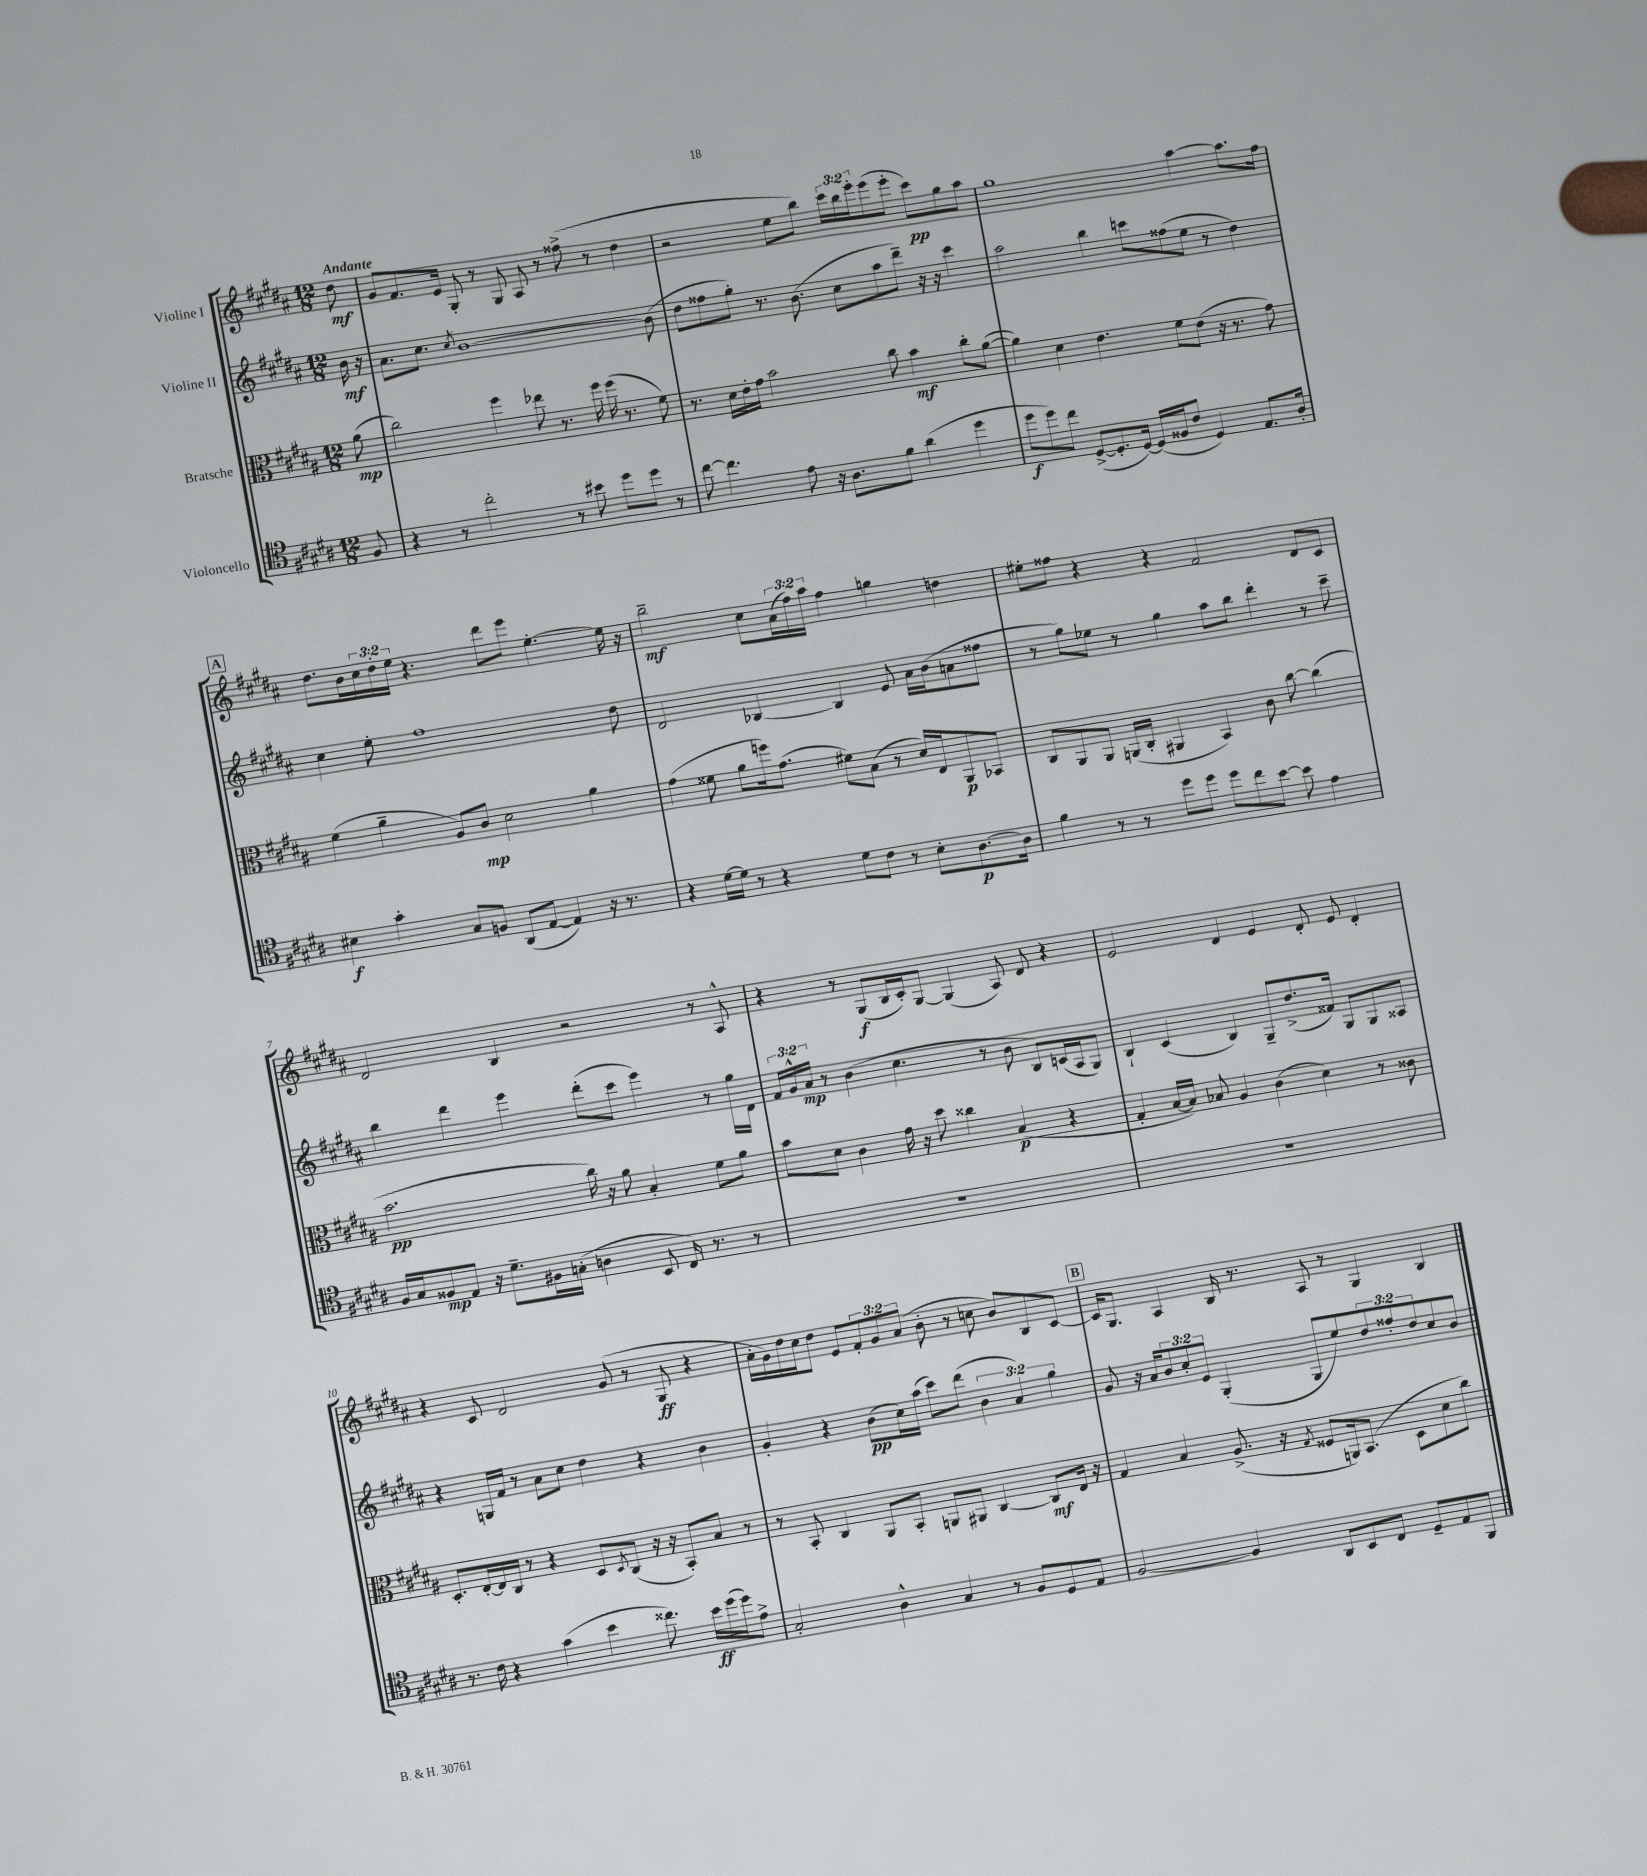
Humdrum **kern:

**kern	**dynam	**kern	**dynam	**kern	**dynam	**kern	**dynam
*part4	*part4	*part3	*part3	*part2	*part2	*part1	*part1
*staff4	*staff4	*staff3	*staff3	*staff2	*staff2	*staff1	*staff1
*I"Violoncello	*	*I"Bratsche	*	*I"Violine II	*	*I"Violine I	*
*clefC4	*	*clefC3	*	*clefG2	*	*clefG2	*
*k[f#c#g#d#a#]	*	*k[f#c#g#d#a#]	*	*k[f#c#g#d#a#]	*	*k[f#c#g#d#a#]	*
*M12/8	*	*M12/8	*	*M12/8	*	*M12/8	*
=	=	=	=	=	=	=	=
!	!	!	!	!	!	!LO:TX:a:B:t=Andante	!
8F#/	.	(8a#\	mp	16b\	mf	8dd#\	mf
.	.	.	.	16r	.	.	.
=1	=1	=1	=1	=1	=1	=1	=1
4r	.	2cc#\)	.	8.a#\L	.	8g#/L	.
.	.	.	.	.	.	8.f#/	.
.	.	.	.	8.cc#\J	.	.	.
8r	.	.	.	.	.	.	.
.	.	.	.	.	.	16e/Jk	.
.	.	.	.	8qcc#/	.	.	.
2cc#'\	.	.	.	[1b	.	8G#'/	.
.	.	4ff#\	.	.	.	8r	.
.	.	.	.	.	.	8G#/	.
.	.	8ee-X\	.	.	.	8A#/	.
8r	.	8.r	.	.	.	8r	.
8b#X\	.	.	.	.	.	(8ff##X^\	.
.	.	16ff#\	.	.	.	.	.
8dd#\L	.	(16ff#\	.	.	.	8r	.
.	.	8.r	.	.	.	.	.
8dd#\J	.	.	.	.	.	4dd#\	.
8r	.	8f#\)	.	(8b\]	.	.	.
=2	=2	=2	=2	=2	=2	=2	=2
[8cc#\	.	8.r	.	8dd#\L	.	2r	.
4.cc#\]	.	.	.	8ff##X\	.	.	.
.	.	16d#\LL	.	.	.	.	.
.	.	16e'\	.	8gg#'\J)	.	.	.
.	.	16g#\JJ	.	.	.	.	.
.	.	2b\	.	8.r	.	.	.
8e\	.	.	.	.	.	8ee\L	.
.	.	.	.	(8.b\	.	.	.
16r	.	.	.	.	.	8bb\J)	.
8.A#\L	.	.	.	.	.	.	.
.	.	.	.	8cc#\L	.	24ccc#\LL	.
.	.	.	.	.	.	24bb\	.
.	.	.	.	.	.	24eee'\J	.
8f#\J	.	8cc#\	.	8aa#\	.	(8eee\	.
(4a#\	.	4b\	mf	8ddd#~\J)	.	8eee'\J	.
.	.	.	.	16r	.	8ccc#\L)	pp
.	.	.	.	16r	.	.	.
4dd#\	.	8cc#'\L	.	4ccc#\	.	8gg#\	.
.	.	([8a#\J	.	.	.	8aa#\J	.
=3	=3	=3	=3	=3	=3	=3	=3
8dd#\L	f	4a#\])	.	2aa#\	.	1gg#	.
8dd#\)	.	.	.	.	.	.	.
8cc#\J	.	4d#\	.	.	.	.	.
([8D#^/L	.	.	.	.	.	.	.
8.D#'/]	.	4.e\	.	4bb\	.	.	.
[16D#/Jk)	.	.	.	.	.	.	.
(16D#/LL]	.	.	.	8cccn\L	.	.	.
16F##X/J	.	.	.	.	.	.	.
8c#/J	.	8f#\L	.	(8ff##X\	.	.	.
4D#/)	.	(8e\J	.	8ee\J	.	[4aa#\	.
.	.	16r	.	8r	.	.	.
.	.	8.r	.	.	.	.	.
8.E/L	.	.	.	4dd#\)	.	8.aa#\L]	.
.	.	8g#\)	.	.	.	.	.
16A#'/Jk	.	.	.	.	.	16ff#\Jk	.
!!LO:LB:g=z
!!LO:REH:place=s1:t=A
=4	=4	=4	=4	=4	=4	=4	=4
4B#X\	f	(4f#\	.	4cc#\	.	8.dd#\L	.
.	.	.	.	.	.	16b\L	.
4g#'\	.	4a#~\	.	8ee'\	.	24cc#\	.
.	.	.	.	.	.	24dd#'\	.
.	.	.	.	.	.	24ee\JJ	.
.	.	.	.	1ff#	.	4.r	.
8G#/L	.	8A#/L)	.	.	.	.	.
8Fn/J	.	8c#/J	mp	.	.	.	.
(8AA#/L	.	2d#\	.	.	.	8ddd#\L	.
[8E/J	.	.	.	.	.	8eee\J	.
4E/])	.	.	.	.	.	[4.ee'\	.
16r	.	4a#\	.	.	.	.	.
8.r	.	.	.	.	.	.	.
.	.	.	.	8dd#\	.	16ee\]	.
.	.	.	.	.	.	16r	.
=5	=5	=5	=5	=5	=5	=5	=5
4r	.	(4g#\	.	2d#/	.	2bb~\	mf
[16d#\LL	.	8f##X\	.	.	.	.	.
16d#\JJ]	.	.	.	.	.	.	.
8r	.	8a#\L	.	.	.	.	.
4r	.	16ffn\k)	.	[4B-X/	.	8cc#\L	.
.	.	(8.g#\J	.	.	.	.	.
.	.	.	.	.	.	(24a#\L	.
.	.	.	.	.	.	24ff#\)	.
.	.	.	.	.	.	24aa#\JJ	.
8d#\L	.	8f#X\L)	.	4B-/]	.	4ff#\	.
8c#\J	.	(8B\J	.	.	.	.	.
8r	.	8r	.	8e/	.	4ggn\	.
8B'\L	.	16d#/LL)	.	16a#\LL	.	.	.
.	.	16E/J	.	(16b\J	.	.	.
[8.A#\	p	8AA#/	p	8an\	.	4ddn\	.
.	.	8BB-X/J	.	8ff##X\J	.	.	.
16A#\Jk]	.	.	.	.	.	.	.
=6	=6	=6	=6	=6	=6	=6	=6
4f#\	.	8C#/L	.	8r	.	8ee#X'\L	.
.	.	8AA#/	.	8gg#\L)	.	8ff##X\J	.
8r	.	8AA#/J	.	8ee-X\J	.	4r	.
8r	.	(16AAn/LL	.	8r	.	.	.
.	.	16C#'/JJ	.	.	.	.	.
8dd#\L	.	4AA#X/	.	4gg#\	.	4r	.
8dd#\J	.	.	.	.	.	.	.
8dd#\L	.	4BB/)	.	8aa#\L	.	2f#/	.
8cc#\	.	.	.	8bb\J	.	.	.
[8b\J	.	8c#\	.	4ddd#'\	.	.	.
8b\]	.	[8cc#\	.	.	.	.	.
4e\	.	(4cc#\]	.	8r	.	8d#/L	.
.	.	.	.	8ccc#~\	.	8c#/J	.
!!LO:LB:g=z
=7	=7	=7	=7	=7	=7	=7	=7
16F#/LL	.	2.b\	pp	4bb\	.	2d#/	.
16G#/J	.	.	.	.	.	.	.
8F##X/	mp	.	.	.	.	.	.
8E/J	.	.	.	4ddd#\	.	.	.
16r	.	.	.	.	.	.	.
8.d#~\L	.	.	.	.	.	.	.
.	.	.	.	4eee\	.	4B/	.
16F#X\L	.	.	.	.	.	.	.
(16Gn'\JJ	.	.	.	.	.	.	.
4An\	.	16cc#\)	.	(8ddd#'\L	.	2r	.
.	.	16r	.	.	.	.	.
.	.	8a#\	.	8ccc#\J	.	.	.
8BB/	.	4B'/	.	4eee\)	.	.	.
16C#/)	.	.	.	.	.	.	.
8.r	.	.	.	.	.	.	.
.	.	8f#\L	.	8r	.	8r	.
8r	.	8a#\J	.	16gg#\LL	.	8A#^^/	.
.	.	.	.	16d#\JJ	.	.	.
=8	=8	=8	=8	=8	=8	=8	=8
1.r	.	8b\L	.	24f#/LL	.	4r	.
.	.	.	.	24g#^^/	.	.	.
.	.	.	.	24a#/JJ	mp	.	.
.	.	8d#\J	.	8r	.	.	.
.	.	4c#\	.	(4b\	.	8r	.
.	.	.	.	.	.	(8G#/L	f
.	.	16g#\	.	4.cc#\	.	16B/L	.
.	.	16r	.	.	.	16c#'/J)	.
.	.	8dd#\	.	.	.	[8G#/J	.
.	.	4cc##X\	.	.	.	(4G#/]	.
.	.	.	.	8r	.	.	.
.	.	(4B/	p	8b\	.	8A#/)	.
.	.	.	.	8B/L)	.	8d#/	.
.	.	4r	.	(16cn/L	.	4r	.
.	.	.	.	16A#/J	.	.	.
.	.	.	.	8G#/J)	.	.	.
=9	=9	=9	=9	=9	=9	=9	=9
1.r	.	4G#'/	.	4B`/	.	2e/	.
.	.	[16B/LL	.	(4c#/	.	.	.
.	.	16B/JJ])	.	.	.	.	.
.	.	8B-X/	.	.	.	.	.
.	.	4A#/	.	4B/)	.	4d#/	.
.	.	(4c#\	.	8G#~/L	.	4e/	.
.	.	.	.	(8.dd#^/	.	.	.
.	.	4d#\)	.	.	.	8d#'/	.
.	.	.	.	16f##X/Jk)	.	.	.
.	.	.	.	8G#/L	.	8e/	.
.	.	8r	.	8G#/	.	4d#'/	.
.	.	8c##X\	.	8A##X/J	.	.	.
!!LO:LB:g=z
=10	=10	=10	=10	=10	=10	=10	=10
8.r	.	8.D#'/L	.	4r	.	4r	.
16c#\	.	[16E'/L	.	.	.	.	.
4r	.	16E/]	.	16Gn/LL	.	8c#/	.
.	.	16C#/JJ	.	16f#/JJ	.	.	.
.	.	8r	.	8r	.	2d#/	.
(4g#\	.	4r	.	8a#\L	.	.	.
.	.	.	.	8cc#\J	.	.	.
4b\	.	8D#/L	.	4dd#\	.	.	.
.	.	8qD#/	.	.	.	.	.
.	.	(8C#/J	.	.	.	(8g#/	.
8.cc##X\)	.	16r	.	4r	.	8r	.
.	.	16r	.	.	.	.	.
.	.	8BB'/L)	.	.	.	8G#/	ff
16b\LL	ff	.	.	.	.	.	.
(16dd#\	.	8B/J	.	4b\	.	4r	.
16dd#\J)	.	.	.	.	.	.	.
8e^\J	.	8r	.	.	.	.	.
=11	=11	=11	=11	=11	=11	=11	=11
2G#'/	.	8r	.	4g#'/	.	16a#'\LL	.
.	.	.	.	.	.	16g#\)	.
.	.	8BB'/	.	.	.	16dd#\	.
.	.	.	.	.	.	16cc#\J	.
.	.	4C#/	.	4r	.	8dd#\J	.
.	.	.	.	.	.	8e/L	.
4A#^^\	.	8AA#/L	.	(8b\L	pp	12f#'/	.
.	.	.	.	.	.	12g#/	.
.	.	8BB'/J	.	16cc#\L)	.	.	.
.	.	.	.	.	.	(12a#/J	.
.	.	.	.	(16aa#\JJ	.	.	.
4G#/	.	8AAn/L	.	8ccc#\L)	.	8b'\	.
.	.	8AA#X/J	.	(8ddd#\J	.	8r	.
8r	.	[4C#/	.	6b\	.	8ccn\	.
8F#/L	.	.	.	.	.	8b/L)	.
.	.	.	.	6a#/)	.	.	.
8D#/	.	8C#/L]	mf	.	.	8B/	.
.	.	.	.	6gg#\	.	.	.
8E/J	.	16E/Jk	.	.	.	[8c#/J	.
.	.	16r	.	.	.	.	.
!!LO:REH:place=s1:t=B
=12	=12	=12	=12	=12	=12	=12	=12
[2F#/	.	4G#/	.	8g#/	.	16c#/KL]	.
.	.	.	.	.	.	8.G#/J	.
.	.	.	.	16r	.	.	.
.	.	.	.	16a#/KL	.	.	.
.	.	4B/	.	12b/	.	4A#/	.
.	.	.	.	12cc#'/	.	.	.
.	.	.	.	12e/J	.	.	.
4F#/]	.	(8.A#^/	.	(4G#'/	.	16B/	.
.	.	.	.	.	.	8.r	.
.	.	16r	.	.	.	.	.
.	.	8qG#/	.	.	.	.	.
8AA#/L	.	8F##X/L	.	8G#/L	.	8A#/	.
8BB/	.	16AAn/k)	.	8ee/)	.	8r	.
.	.	(8.BB/J	.	.	.	.	.
8C#/J	.	.	.	12dd#/	.	4G#/	.
.	.	.	.	12ff##X'/	.	.	.
8D#~/L	.	8D#\L	.	.	.	.	.
.	.	.	.	12dd#/	.	.	.
8E/	.	8d#\	.	8cc#/	.	4B/	.
8FF#/J	.	8cc#\J)	.	8b/J	.	.	.
==	==	==	==	==	==	==	==
*-	*-	*-	*-	*-	*-	*-	*-
